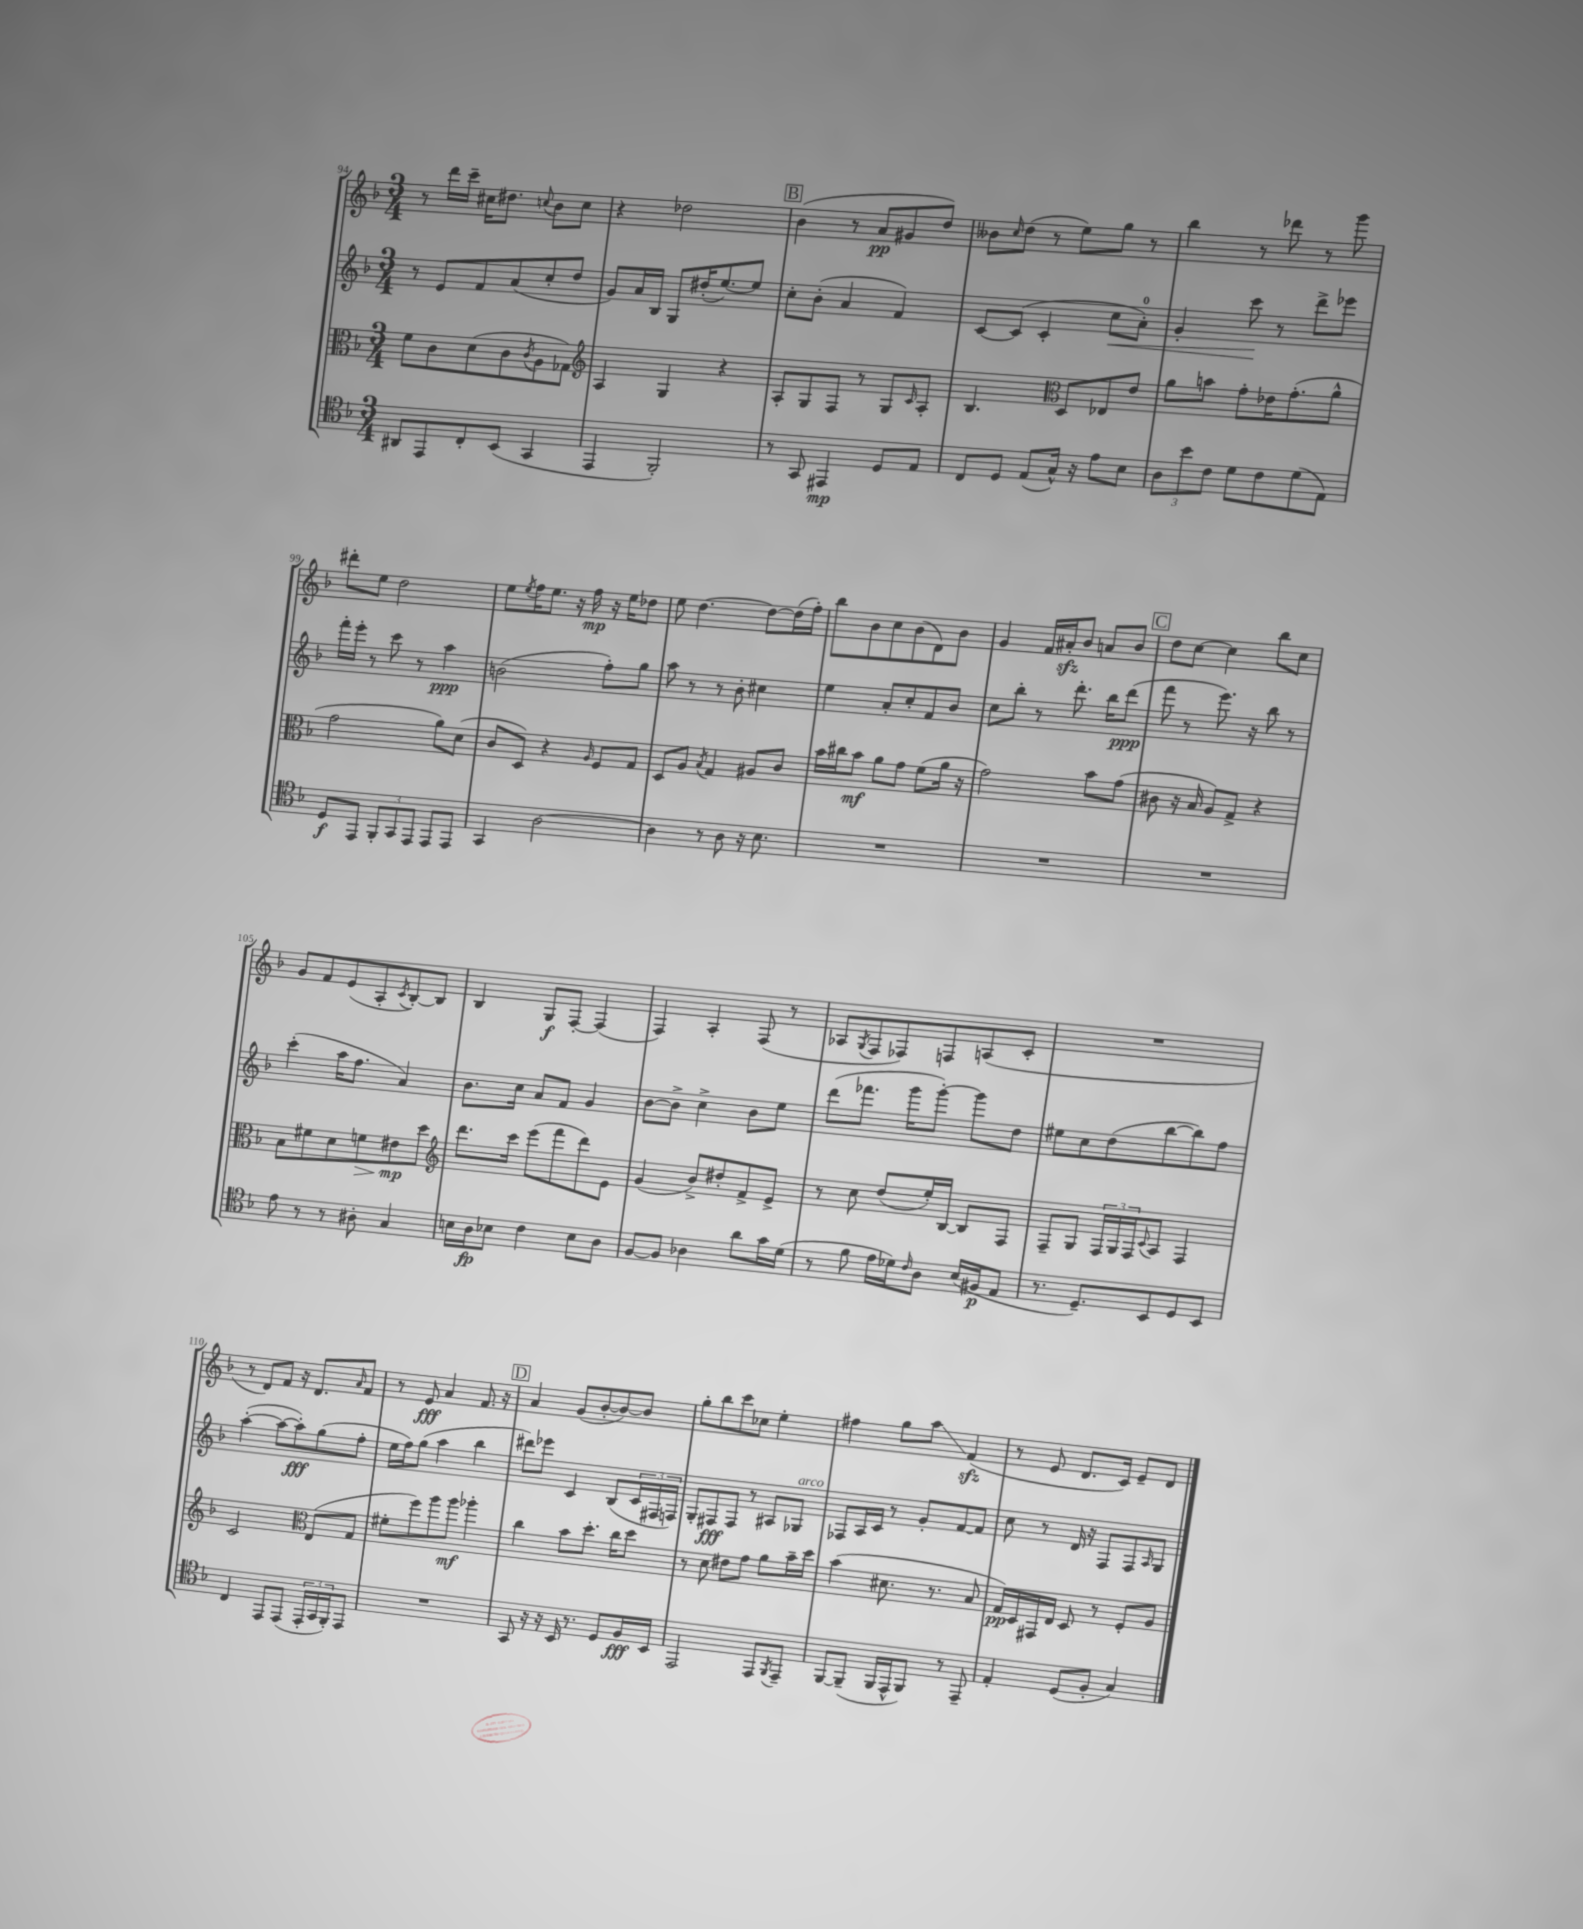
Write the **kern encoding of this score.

**kern	**kern	**kern	**kern
*staff4	*staff3	*staff2	*staff1
*clefC4	*clefC3	*clefG2	*clefG2
*k[b-]	*k[b-]	*k[b-]	*k[b-]
*M3/4	*M3/4	*M3/4	*M3/4
8AA#/L	8f\L	8r	8r
8EE/	8c\	8e/L	16ddd\LL
.	.	.	16ccc~\JJ
8C'/	(8d\	8f/	16cc#\LK
.	.	.	8.dd#\J
(8BB-/J	8c\	(8a/	.
.	8qc/	.	8qqcc/
4GG/	8A\	8cc'/	8b-\L
.	8G-\J)	8dd/J	8cc\J
=	=	=	=
*	*clefG2	*	*
4EE/	4A/	8g/L)	4r
.	.	16a/L	.
.	.	16B-/JJ	.
2FF'/)	4G/	8G/L	2dd-\
.	.	(16dd#'/K	.
.	.	[8.ee/)	.
.	4r	.	.
.	.	8ee/]J	.
=	=	=	=
8r	8A'/L	8cc'\L	(4b-\
8GG/	8G/	(8b-'\J	.
4EE#/	8F/J	4a/	8r
.	8r	.	8a/L
8D/L	8G/L	4f/)	8g#/
.	16qqc/	.	.
8E/J	8A'/J	.	8dd/J)
=	=	=	=
8C/L	4.B-/	[8c/L	8b--\L
.	.	.	16qqcc/
8D/J	.	(8c/]J	(8dd\J
(8E/L	.	4c'/	8r
*	*clefC3	*	*
16G^^/Jk)	8D/L	.	8ee\L)
16r	.	.	.
8e\L	8E-/	8cc\L	8gg\J
8B-\J	8e/J	8a'\J)	8r
=	=	=	=
12A\L	8a\L	4g'/	4bb-\
12b-\	.	.	.
.	8b\J	.	.
12c\J	.	.	.
8d\L	8g'\L	8ccc\	8r
8c\	16e-\K	8r	8ddd-\
.	(8.g'\	.	.
(8d\	.	8ddd^\L	8r
8E\J)	8a^^\J	8eee-\J	8ggg\
=	=	=	=
8D/L	2g\	16fff'\LL	8ddd#'\L
.	.	16eee'\JJ	.
8EE/J	.	8r	8ee\J
12FF'/L	.	8ccc\	2dd\
12GG/	.	.	.
.	.	8r	.
12EE/J	.	.	.
8EE/L	8a\L)	4aa\	.
8EE/J	(8d\J	.	.
=	=	=	=
4GG/	8c/L	(2b\	8ee\L
.	.	.	8qee/
.	8D/J)	.	16ff\K
.	.	.	8.ee\J
[2A\	4r	.	.
.	.	.	16r
.	.	.	16ff\
.	16qqA/	.	.
.	8F/L	8ff'\L)	16r
.	.	.	16ee\LK
.	8G/J	8gg\J	8dd-\J
=	=	=	=
4A\]	8D/L	8aa\	8ee\
.	8A/J	8r	[4.dd\
.	8qB-/	.	.
8r	4G/	8r	.
8A\	.	8b-'\	.
16r	8A#/L	4cc#\	8dd\_L
8.B-\	.	.	.
.	8c/J	.	(16dd\]L
.	.	.	16ff'\JJ)
=	=	=	=
2.r	16b-\LL	4ee\	8bb-\L
.	16cc#\J	.	.
.	8b-\J	.	8b-\
.	8a\L	8a'/L	8cc\
.	8g\J	8cc'/	(8b-\
.	(8f\L	8f/	8d\)
.	16a\Jk	8b-/J	8b-\J
.	16r	.	.
=	=	=	=
2.r	2g\)	8cc\L	4g/
.	.	8bb-'\J	.
.	.	8r	16f/LL
.	.	.	16a#'/J
.	.	8.ddd'\	8b-/J
.	8b-\L	.	8a/L
.	.	16bb-\LK	.
.	(8g\J	(8ddd\J	8b-/J
=	=	=	=
2.r	8c#\	8fff\	8dd\L
.	16r	8r	[8cc\J
.	16B-/	.	.
.	8A/L)	8.eee\)	4cc\]
.	8G^/J	.	.
.	.	16r	.
.	4r	8bb-\	8bb-\L
.	.	8r	8cc\J
=	=	=	=
8e\	8B-\L	(4ccc'\	8g/L
8r	8f#\	.	8f/
8r	8d\	16aa\LK	(8e/
.	.	8.ff\J	.
8A#'\	8f\	.	8A'/
.	.	.	8qc/
4G/	8e#\	4a/)	[8B-'/)
.	8dd\J	.	8B-/]J
=	=	=	=
*	*clefG2	*	*
16B\LL	8.ddd\L	8.b-\L	4B-/
16A\J	.	.	.
8B-\J	.	.	.
.	16ccc\Jk	16cc\Jk	.
4c\	(8eee\L	8a/L	8G/L
.	8fff\	8f/J	[8F'/J
8B-\L	8ddd\)	4g/	(4F/]
8A\J	8e\J	.	.
=	=	=	=
[8F/L	(4g/	[8b-\L	4F/)
8F/]J	.	8b-^\]J	.
4A-\	8b-^/L)	4cc^\	4A'/
.	8dd#'/	.	.
8a\L	8f^/	8b-\L	(8F/
16g\L	8e^/J	8ee\J	8r
(16d\JJ	.	.	.
=	=	=	=
8r	8r	(8ddd\L	8A-/L
.	.	.	8qG/
8f\	8cc\	8.fff-\J	8F/
16e\LL	(8dd/L	.	8F-/)
16d-\J)	.	16ggg\LK	.
16qqc/	.	.	.
8A\J	16ee'/L)	[8ggg'\J)	8F/
.	[16B-/JJ	.	.
(16B-/LL	8B-/]L	8ggg\]L	(8A/
16F#/J	.	.	.
8E/J	8F/J	8dd\J	8c'/J
=	=	=	=
8.r	8F~/L	8ee#\L	2.r
.	8G/J	8cc\	.
8.D~/L)	.	.	.
.	24F/LL	(8dd\	.
.	24G/	.	.
.	24F/J	.	.
.	8qqc/	.	.
8BB-/	8A/J	[8bb-\	.
8D/	4F/	8bb-\])	.
8BB-/J	.	8ff\J	.
=	=	=	=
4C/	2c/	([4aa'\	8r
.	.	.	8d/L)
8EE/L	.	8aa\_L	8f/J
(8EE/J	.	8aa'\])	16r
.	.	.	8.d/L
*	*clefC3	*	*
24EE'/LL	(8E/L	(8gg\	.
24GG/	.	.	.
24FF'/J)	.	.	.
.	.	.	16qqa/
8EE/J	8G/J	8ff'\J	8f/J
=	=	=	=
2.r	8f#'\L	16ee\LL	8r
.	.	16ff\J)	.
.	8ff\)	(8gg\J	8e/
.	8aa\	4aa\	4a/
.	8aa\J	.	.
.	4aa-'\	4bb-\	8.f/
.	.	.	16r
=	=	=	=
8GG/	4cc\	8ddd#\L)	4a/
16r	.	8eee-\J	.
16r	.	.	.
16BB-/	8b-\L	4c/	(8g/L
8.r	.	.	.
.	8.dd'\J	.	[8b-'/
8D/L	.	(8B-/L	8b-/_)
.	16cc\LK	.	.
16F/L	8dd\J	24c/L	8b-/]J
.	.	24F#/	.
16BB-/JJ	.	.	.
.	.	24F/JJ)	.
=	=	=	=
2EE/	8r	8G'/L	8gg'\L
.	8d\	8F#/	8bb-\
.	8e#\L	8F#/J	8ccc\
.	8g\J	8r	8cc-\J
8EE/L	8a\L	8A#/L	4ee'\
8qFF/	.	.	.
8EE~/J	16b-~\L	8G-/J	.
.	16dd\JJ	.	.
=	=	=	=
[8FF/L	(4b-\	8F-/L	4ff#\
(8FF~/]J	.	16A/L	.
.	.	16c/JJ	.
16FF/LL	8.d#\	8r	8gg\L
16EE^^/J	.	.	.
8FF/J)	.	8g'/L	8aa\J
.	8.r	.	.
8r	.	[8f/	(4f/
8EE~/	8B-/	8f/]J	.
=	=	=	=
4E'/	16G/LL)	8cc\	8r
.	16D/	.	.
.	16GG#/	8r	8e/
.	16E/JJ	.	.
(8D/L	8D/	16d/	8.d/L
.	.	16r	.
8F'/J	8r	8F/L	.
.	.	.	16c/Jk)
4G/)	8F'/L	8F/	8e~/L
.	.	16qqA/	.
.	8A/J	8G/J	8d/J
==	==	==	==
*-	*-	*-	*-
